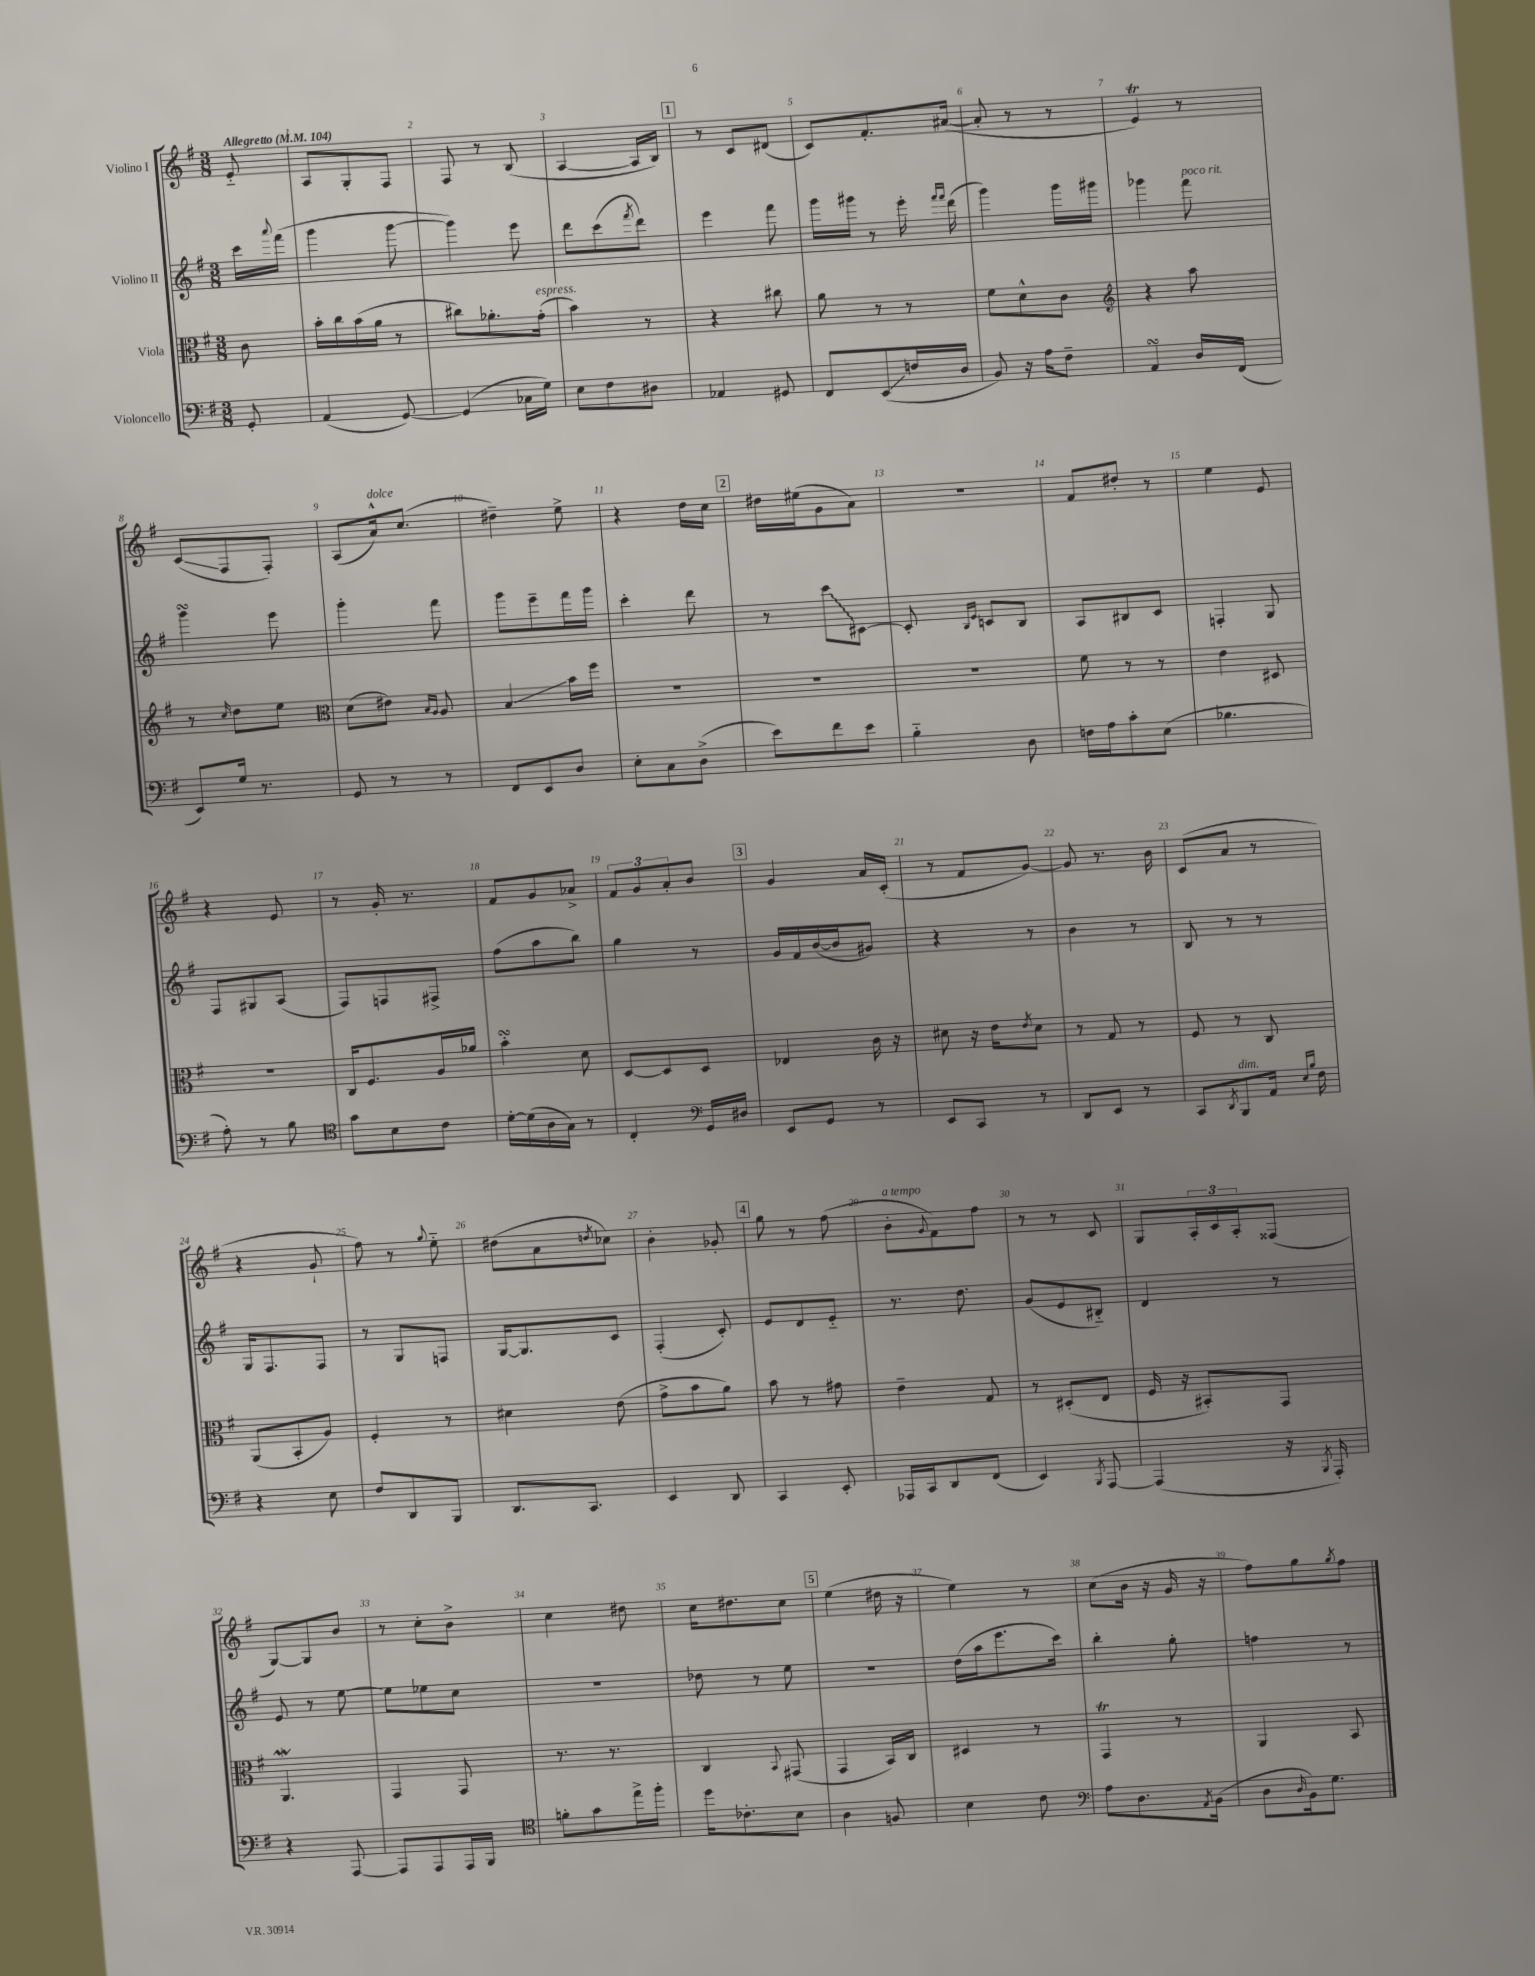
<<
\new StaffGroup <<
\new Staff = "s0" \with { instrumentName = "Violino I" } {
    \clef treble \key g \major \numericTimeSignature \time 3/8 \partial 8 \tempo "Allegretto" 4 = 104
    e'8-_ |
    a8 g8-. fis8 |
    fis8 r8 b8( |
    a4~ a16 b16) |
    \mark \markup { \box "1" } r8 c'8 dis'8( |
    c'8) fis'8.-. ais'16~( |
    ais'8-. r8 r8 |
    e'4\trill) r8 |
    c'8\glissando( fis8 fis8-.) |
    a8( a'16-^^\markup { \italic "dolce" }) c''8.( |
    dis''4--) e''8-> |
    r4 d''16 c''16 |
    \mark \markup { \box "2" } dis''16 eis''16( g'8 a'8) |
    R4. |
    fis'8 dis''8-. r8 |
    e''4 e'8 |
    r4 e'8 |
    r8 g'16-. r8. |
    fis'8 g'8 aes'8-> |
    \tuplet 3/2 { fis'8 g'8 a'8-. } b'8 |
    \mark \markup { \box "3" } g'4 a'16 c'16-.( |
    r8 fis'8 g'8~) |
    g'8 r8. b'16 |
    c'8( a'8 r8 |
    r4 g'8-! |
    fis''8) r8 \appoggiatura { g''8 } e''8-_ |
    dis''8( a'8 \acciaccatura { d''8 } ces''8) |
    b'4-. ges'8-. |
    \mark \markup { \box "4" } g''8 r8 fis''8( |
    b'8-.^\markup { \italic "a tempo" } \appoggiatura { g'8 } fis'8) fis''8 |
    r8 r8 c'8 |
    g8 \tuplet 3/2 { a16-. c'16 a16-. } fisis8( |
    g8~) g8 b'8 |
    r8 c''8-. b'8-> |
    c''4 dis''8 |
    c''16 dis''8. c''8 |
    \mark \markup { \box "5" } e''4( dis''16 r16 |
    e''4) r8 |
    c''8( b'16 r16 g'16 r16 |
    fis''8) g''8 \acciaccatura { g''8 } fis''8 \bar "|." |
}
\new Staff = "s1" \with { instrumentName = "Violino II" } {
    \clef treble \key g \major \numericTimeSignature \time 3/8 \partial 8
    c'''16 \appoggiatura { a'''8 } fis'''16( |
    g'''4 g'''8~ |
    g'''4) e'''8 |
    d'''8 c'''8( \acciaccatura { fis'''8 } d'''8) |
    \mark \markup { \box "1" } e'''4 fis'''8 |
    g'''16 gis'''16 r8 e'''16-. \grace { fis'''16 fis'''16 } d'''16( |
    g'''4) g'''16 gis'''16 |
    ges'''4 fis'''8^\markup { \italic "poco rit." } |
    g'''4\turn e'''8 |
    g'''4-. fis'''8 |
    g'''8 e'''8-- fis'''16 g'''16 |
    c'''4-. d'''8 |
    \mark \markup { \box "2" } r8 \once \override Glissando.style = #'zigzag c'''8\glissando cis'8~ |
    cis'8-. \grace { b16 e'16 } c'8 b8 |
    a8 bis8 c'8 |
    f4-. g8 |
    fis8 gis8 a8( |
    fis8) f8 fis8-> |
    fis''8( a''8 b''8) |
    g''4 r8 |
    \mark \markup { \box "3" } g'16 fis'16 b'16~( b'16 gis'8) |
    r4 r8 |
    b'4 r8 |
    b8 r8 r8 |
    g16 fis8. fis8 |
    r8 g8 f8 |
    g16~ g8. c'8 |
    fis4-.( c'8-.) |
    \mark \markup { \box "4" } e'8 d'8 e'8-_ |
    r8. d''8. |
    g'8( e'8 bis8-_) |
    d'4 r8 |
    e'8 r8 e''8~ |
    e''8 ees''8 c''8 |
    R4. |
    des''8 r8 e''8 |
    \mark \markup { \box "5" } R4. |
    d''16( a''16 e'''8. c'''16) |
    b''4-. g''8-. |
    f''4 r8 \bar "|." |
}
\new Staff = "s2" \with { instrumentName = "Viola" } {
    \clef alto \key g \major \numericTimeSignature \time 3/8 \partial 8
    c'8 |
    b'16-. c''16 b'16( a'16 r8 |
    cis''8) aes'8.-. g'16-.^\markup { \italic "espress." }( |
    b'4) r8 |
    \mark \markup { \box "1" } r4 cis''8 |
    a'8 r8 r8 |
    fis'8 d'8-^ c'8 |
    \clef treble r4 a''8 |
    r8 \grace { c''16 } d''8 e''8 |
    \clef alto d'8( eis'8) \grace { b16 a16 } a8 |
    b4\glissando b'16 fis''16 |
    R4. |
    \mark \markup { \box "2" } R4. |
    R4. |
    fis'8 r8 r8 |
    e'4 dis8 |
    R4. |
    c16 fis8. a16 aes'16 |
    b'4-.\turn d'8 |
    d8~ d8 d8 |
    \mark \markup { \box "3" } ees4 c'16 r16 |
    dis'8 r16 e'16 \acciaccatura { e'8 } dis'8 |
    r8 g8 r8 |
    fis8 r8 c8 |
    a,8( b,8-. a8) |
    fis4-. r8 |
    dis'4 e'8( |
    g'8-> b'8 a'8) |
    \mark \markup { \box "4" } b'8 r8 gis'8 |
    e'4-- g8 |
    r8 dis8-.( e8 |
    fis16 r16 bis,8-.) g,8 |
    a,4.\mordent |
    g,4 g,8 |
    r8. r8. |
    c4 \appoggiatura { b,8 } gis,8( |
    \mark \markup { \box "5" } g,4 b,16) c16 |
    dis4 r8 |
    g,4\trill r8 |
    a,4 b,8 \bar "|." |
}
\new Staff = "s3" \with { instrumentName = "Violoncello" } {
    \clef bass \key g \major \numericTimeSignature \time 3/8 \partial 8
    g,8-. |
    a,4( g,8~) |
    g,4( ces16 g16) |
    e8 fis8 dis8 |
    \mark \markup { \box "1" } aes,4 gis,8 |
    fis,8 e,8\glissando( f16 d16 |
    b,8) r16 a16 fis8-- |
    a,4\turn d16 fis,16( |
    e,8) g16 r8. |
    g,8 r8 r8 |
    fis,8 e,8 d8 |
    e8-. c8 d8->( |
    \mark \markup { \box "2" } e'8) fis'8 e'8 |
    b4-_ d8 |
    f16 a16 c'8-. e8( |
    bes4. |
    a8-.) r8 b8 |
    \clef tenor g'8 b8 c'8 |
    d'16~-. d'16( a16 g16) r8 |
    c4-. \clef bass g,16 dis16 |
    \mark \markup { \box "3" } e,8 g,8 r8 |
    e,8 c,8 r8 |
    d,8 e,8 r8 |
    c,8 \acciaccatura { d,8 } b,,8^\markup { \italic "dim." } a,16 \grace { e16 b16 } fis16 |
    r4 e8 |
    fis8 d,8 b,,8 |
    d,8. c,8. |
    e,4 d,8 |
    \mark \markup { \box "4" } c,4 e,8-. |
    aes,,16 c,16 d,8 fis,8( |
    e,4) \acciaccatura { b,,8 } a,,8~ |
    a,,4( r16 \acciaccatura { b,,8 } a,,16-.) |
    r4 a,,8~ |
    a,,8 a,,8 a,,16 b,,16 |
    \clef tenor f'8-. g'8 e''16-> fis''16-. |
    d''16 ces'8.-. b8 |
    \mark \markup { \box "5" } a4 f8 |
    b4 c'8 |
    \clef bass a8 d8. \acciaccatura { a,8 } b,16( |
    d8 \grace { d16 } b,16) g8. \bar "|." |
}
>>
>>
\layout { \context { \Score \override BarNumber.break-visibility = ##(#f #t #t) barNumberVisibility = #all-bar-numbers-visible } }
